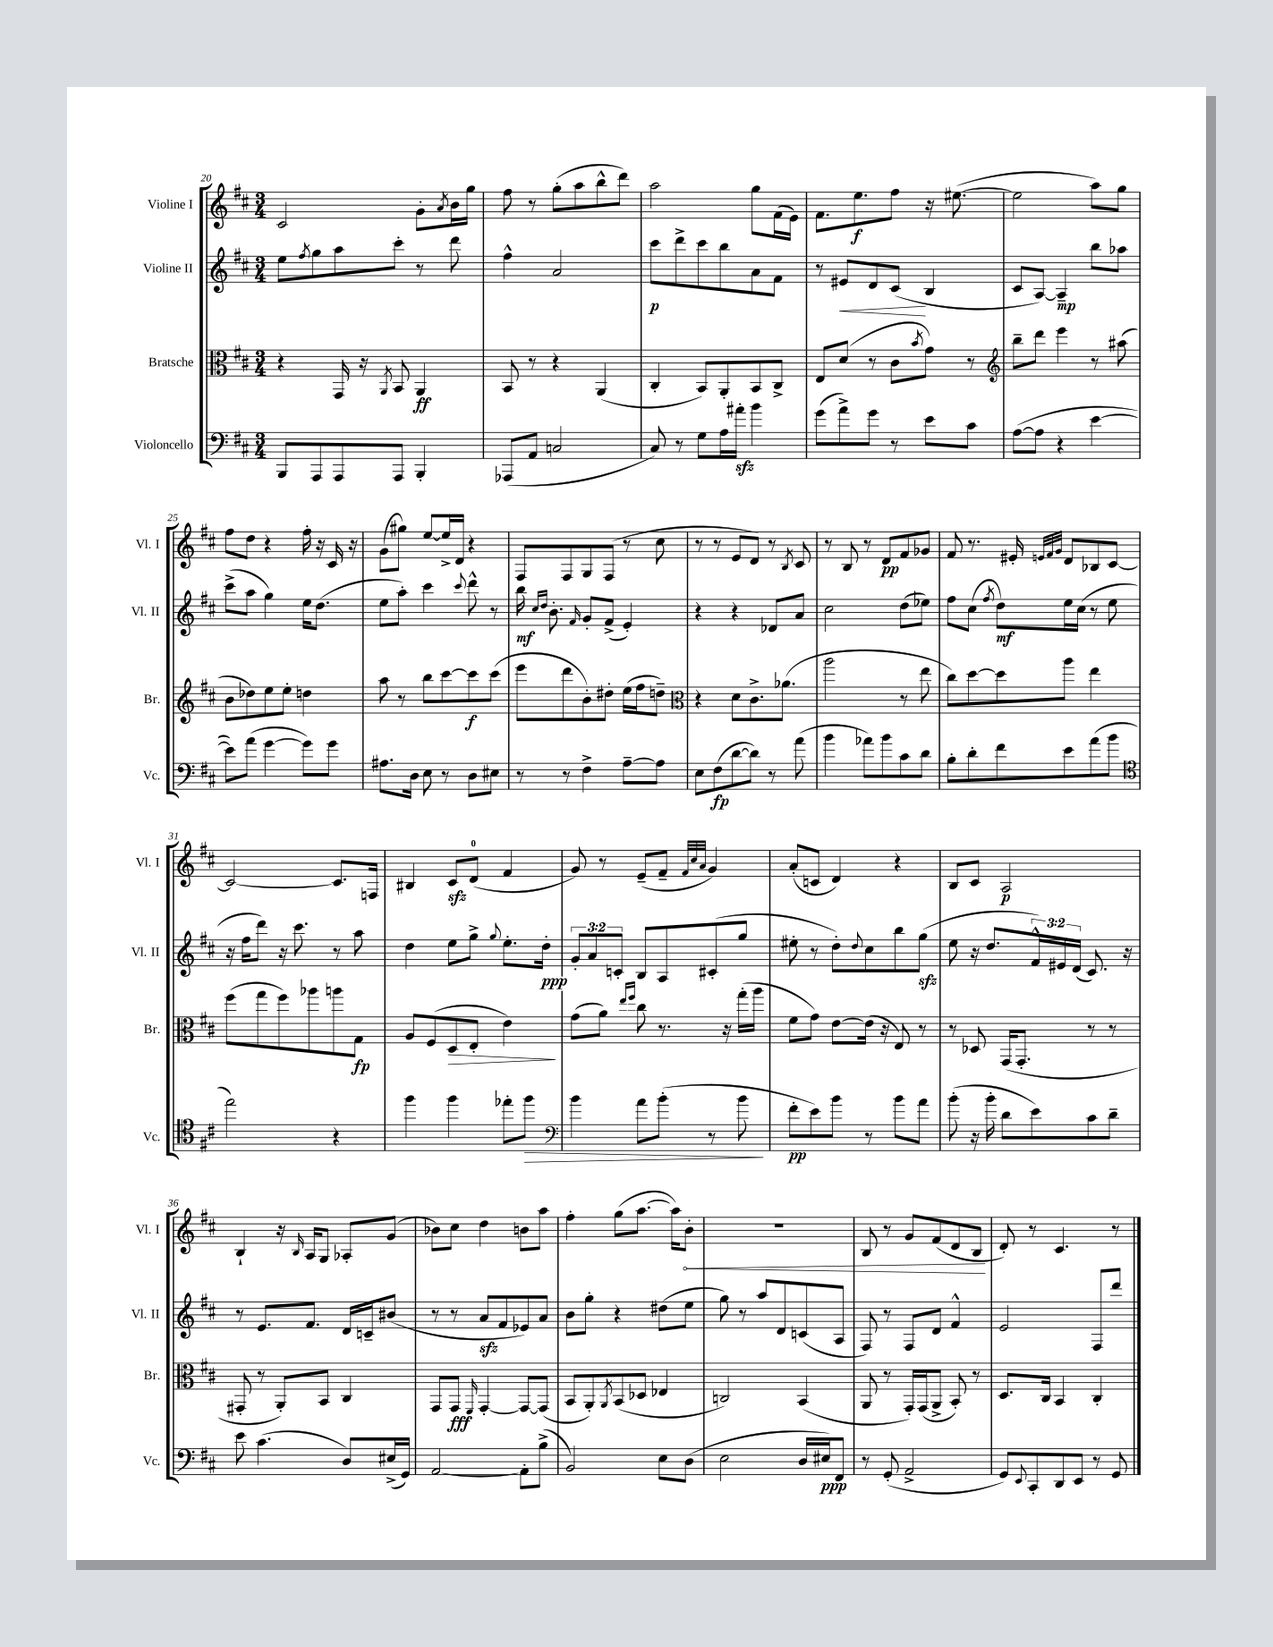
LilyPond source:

<<
\new StaffGroup <<
\new Staff = "s0" \with { instrumentName = "Violine I" shortInstrumentName = "Vl. I" } {
    \clef treble \key d \major \numericTimeSignature \time 3/4
    cis'2 g'8-. \acciaccatura { a'8 } b'16 g''16 |
    fis''8 r8 g''8-.( a''8 b''8-^ d'''8) |
    a''2 g''8 fis'16( e'16) |
    fis'8. e''8.\f fis''8 r16 eis''8.~( |
    eis''2 a''8) g''8 |
    fis''8 d''8 r4 fis''16-. r16 cis'16 r16 |
    g'8( gis''8) e''8~ e''16-> d'16 r4 |
    fis8 fis8 g8 fis8( r8 cis''8 |
    r8 r8 e'8 d'8) r8 \acciaccatura { b8 } cis'8 |
    r8 b8 r8 d'8\pp fis'8 ges'8 |
    fis'8 r8. eis'16-. \grace { e'32 fis'32 g'32 } d'8 bes8 cis'8~ |
    cis'2~ cis'8. f16 |
    bis4 cis'8\sfz d'8-0( fis'4 |
    g'8) r8 e'8--( fis'8-- \grace { fis'32 cis''32 a'32 } g'4) |
    a'8-.( c'8 d'4) r4 |
    b8 cis'8 a2\p |
    b4-! r16 \grace { b16 } a16 g8 aes8-. g'8( |
    bes'8) cis''8 d''4 b'8 a''8 |
    fis''4-. g''8( a''8.~ a''16) \once \override Hairpin.circled-tip = ##t b'8-.\< |
    R2. |
    b8 r8 g'8 fis'8( d'8 b8\! |
    d'8-.) r8 cis'4. r8 \bar "|." |
}
\new Staff = "s1" \with { instrumentName = "Violine II" shortInstrumentName = "Vl. II" } {
    \clef treble \key d \major \numericTimeSignature \time 3/4 \override Staff.TupletNumber.text = #tuplet-number::calc-fraction-text
    e''8 \acciaccatura { fis''8 } g''8 a''8 cis'''8-. r8 d'''8 |
    fis''4-^ a'2 |
    cis'''8\p d'''8-> cis'''8 b''8 a'8 fis'8 |
    r8 eis'8\< d'8 cis'8\!( b4 |
    cis'8 a8~) a4--\mp b''8 aes''8 |
    cis'''8->( a''8 g''4) e''16 d''8.( |
    e''8 a''8-.) cis'''4 \appoggiatura { cis'''8 } d'''8-^ r8 |
    b''16\mf \grace { cis''16 d''16 } b'8.-. \grace { fis'16 } g'8-. fis'8->( e'4-.) |
    r4 r4 des'8 a'8 |
    cis''2 d''8( ees''8) |
    fis''8 cis''8( \acciaccatura { fis''8 } d''8\mf) e''16 cis''16( r8 e''8 |
    r16 fis''16 d'''8) r16 cis'''8. r8 a''8 |
    d''4 e''8 g''8-> \appoggiatura { g''8 } e''8.-. d''16-.\ppp |
    \tuplet 3/2 { g'8-. a'8 c'8-. } b8 a8 cis'8-.( g''8 |
    eis''8-. r8 d''8-.) \appoggiatura { d''8 } cis''8 b''8 g''8\sfz( |
    e''8 r16 d''8. \tuplet 3/2 { fis'16-^) eis'16 d'16( } cis'8.) r16 |
    r8 e'8. fis'8. d'16 c'16-- bis'8( |
    r8 r8 a'8\sfz fis'8 ees'8) a'8 |
    b'8 g''8-. r4 dis''8( e''8 |
    g''8) r8 a''8 d'8 c'8( a8 |
    fis8) r8 fis8 d'8 fis'4-^ |
    e'2 fis8 d'''8 \bar "|." |
}
\new Staff = "s2" \with { instrumentName = "Bratsche" shortInstrumentName = "Br." } {
    \clef alto \key d \major \numericTimeSignature \time 3/4
    r4 g,16 r16 \acciaccatura { a,8 } b,8 a,4\ff |
    b,8 r8 r4 a,4( |
    cis4-. b,8) a,8-. b,8 cis8-> |
    e8 d'8( r8 cis'8 \acciaccatura { b'8 } g'8) r8 |
    \clef treble b''8-- d'''8 e'''4 r8 ais''8( |
    b'8 des''8) e''8 e''8-. d''4 |
    a''8 r8 b''8 cis'''8~ cis'''8\f cis'''8( |
    e'''8 d'''8 b'8-.) dis''8-. e''16( fis''16 d''8--) |
    \clef alto r4 d'8 cis'8.-> aes'8.( |
    a''2 r8 e''8 |
    cis''8) d''8~ d''8 a''8 e''4 |
    fis''8( g''8 fis''8) aes''8 a''8 g8\fp |
    a8 fis8( d8\> e8-. e'4\!) |
    g'8( a'8) \grace { e''16 fis''16 } cis''8 r8. r16 g''16-.( a''16 |
    fis'8 g'8) e'8~ e'16( r16 e8) r8 |
    r8 des8 g,16( g,8.-. r8 r8 |
    gis,8-. r8 a,8-.) b,8 cis4 |
    g,8 g,8\fff \grace { fis,16 } g,4~-. g,8~ g,8( |
    b,8 a,8-.) \acciaccatura { a,8 } b,8( des8 ees4 |
    c2) b,4( |
    a,8 r8 g,16-.) g,16( a,8-> b,8-.) r8 |
    d8. cis16 b,4 cis4-. \bar "|." |
}
\new Staff = "s3" \with { instrumentName = "Violoncello" shortInstrumentName = "Vc." } {
    \clef bass \key d \major \numericTimeSignature \time 3/4
    b,,8 a,,8 a,,8 a,,8 b,,4-. |
    aes,,8( a,8 c2 |
    cis8) r8 g8 a16 ais'16-.\sfz b'4 |
    g'8( a'8->) g'8 r8 e'8 cis'8 |
    a8~( a8 r4 e'4~ |
    e'8) a'8( g'4~ g'8) g'8 |
    ais8. d16 e8 r8 d8 eis8 |
    r8 r8 fis4-> a8~-- a8 |
    e8 fis8\fp( d'8~ d'8) r8 a'8( |
    b'4 aes'8) b'8 cis'8 d'8 |
    b8-. d'8-. fis'8 e'8 a'8( b'8 |
    \clef tenor e''2) r4 |
    fis''4 fis''4 ees''8-. fis''8\> |
    \clef bass b'4 a'8 b'8-.( r8 b'8\! |
    fis'8-.\pp e'8) b'8 r8 b'8 a'8 |
    b'8-.( r16 b'16-. d'8 e'8) cis'8 d'8-- |
    e'8 cis'4.( d8) eis16->( g,16) |
    a,2~ a,8-. b8->( |
    b,2) e8 d8( |
    e2 d16 eis16\ppp) fis,8 |
    r8 g,8-.( a,2-> |
    g,8) \appoggiatura { e,8 } cis,8-. d,8 e,8 r8 g,8 \bar "|." |
}
>>
>>
\layout { \context { \Score currentBarNumber = #20 } }
